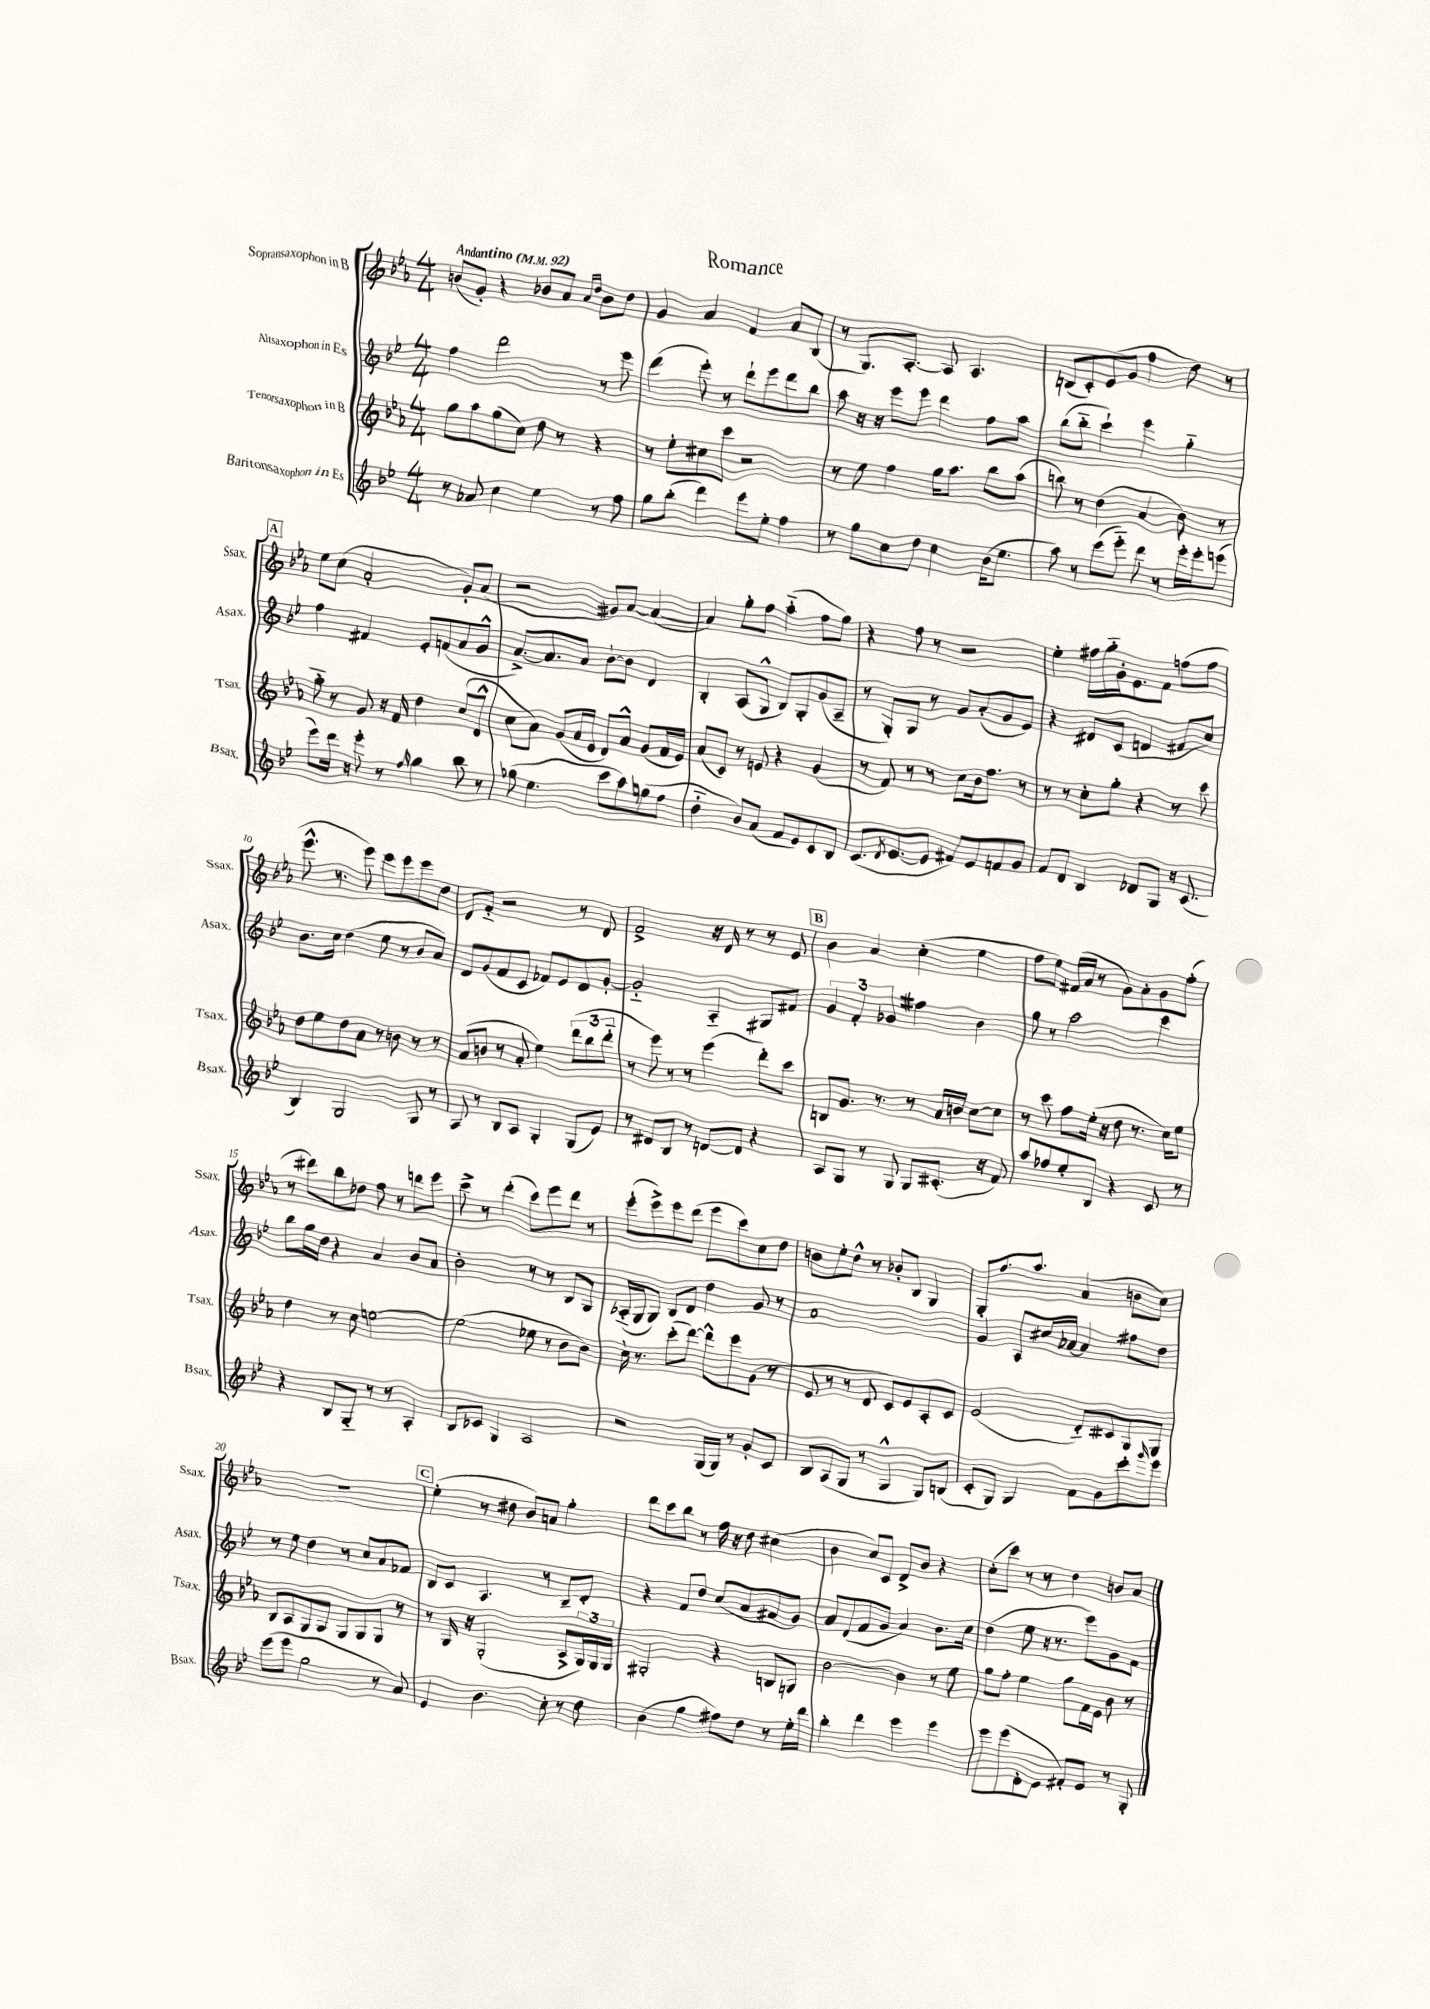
\header { title = "Romance" }
<<
\new StaffGroup <<
\new Staff = "s0" \with { instrumentName = "Sopransaxophon in B" shortInstrumentName = "Ssax." } {
    \clef treble \key ees \major \numericTimeSignature \time 4/4 \tempo "Andantino" 4 = 92
    b'8( g'8-.) r4 bes'8 aes'8 \grace { aes'16 d''16 } bes'8 d''8 |
    g'4 aes'4 f'4 aes'8 bes8( |
    r8 g8.) aes8.~-. aes8 aes4. |
    b8( c'8-.) ees'8( g'8 f''4 d''8) r8 |
    \mark \markup { \box "A" } ees''8 c''8( aes'2-. g'8-.) aes'8( |
    r2 gis'8) aes'8~ aes'4~( |
    aes'4) g''8-. f''8 aes''4-_( f''8 g''8) |
    r4 f''8 r8 r2 |
    ees''4-. fis''16 g''16-_ g'16-. ees'8. f'8 f''8( f''8 |
    ees'''8.-^ r8. ees'''8) ees'''8 ees'''8 ees'''8 d''8 |
    d'8 f'8-_ r2 r8 d'8 |
    f'2-> r16 d'16 r8 r8 ees'8 |
    \mark \markup { \box "B" } bes'4 aes'4 c''4-.( ees''4 |
    f''8 ees''8) fis'16( aes'16 r8 g'8) aes'8-. g'8 f''8-.( |
    r8 dis'''8) bes''8 des''8 f''8 r8 d'''8 ees'''8 |
    c'''8-> r8 d'''4-.( c'''8) ees'''8 d'''8 r8 |
    ees'''8-.( ees'''8->) ees'''8 d'''8( ees'''8 c'''8) c''8 d''8 |
    b'8 ees''8-. d''8-^ r8 bes'8-. bes8 g4 |
    g8-. f''8. aes''8. aes'4( b'8 c''8) |
    R1 |
    \mark \markup { \box "C" } ees''4-.( r8 dis''8 bes'8) a'8 g''4-. |
    d'''8 c'''8 bes''8 r8 f''16 r16 d''8 cis''4( |
    bes'4 c''8) c'8 d'8-> bes'8 r4 |
    c''8-.( c'''8) r8 r8 d''4 b'8 aes'8 \bar "|." |
}
\new Staff = "s1" \with { instrumentName = "Altsaxophon in Es" shortInstrumentName = "Asax." } {
    \clef treble \key bes \major \numericTimeSignature \time 4/4
    f''4 d'''2 r8 ees'''8 |
    d'''4( ees'''8-.) r8 d'''8-! ees'''8 d'''8 bes''8 |
    a''8 r16 r16 ees'''8 ees'''8 d'''4 f''8 a''8 |
    bes''8( bes''8-_ c'''4-!) ees'''4 g''4-_ |
    \mark \markup { \box "A" } f''4 fis'4 ees'8-. f'8( a'8 g'8-^ |
    a'8.~->) a'8. a'8 bes'8~-! bes'8 d'4 |
    bes4-. a8( g8-^ bes8) g8-. g'8( a8-- |
    r8 g8-.) g8 r8 g'8 a'8-.( g'8 ees'8) |
    r4 dis'8 c'8( d'4 fis'8 c''8) |
    bes'8. c''16 d''4( ees''8 r8 bes'8 a'8) |
    d'8 g'8( f'8 c'8 fes'8) ees'8 d'8 g'8~-. |
    g'2-_ a4-_ gis8 fis'8 |
    \mark \markup { \box "B" } \tuplet 3/2 { g'4 f'4-. ges'4 } fis''4 bes'4 |
    g''8 r8 a''2 c'''4 |
    bes''8 g''16 d''16 r4 a'4 bes'8 a'8 |
    bes'2-. r8 r8 bes8 g8 |
    aes16-_( g16 g8) bes8 d'8 d''4 g'8 r8 |
    a'1 |
    g'4 a8 cis''16 aes'16~ aes'4 fis''8 d''8 |
    r8 ees''8 d''4 r8 c''8 a'8 fes'8 |
    \mark \markup { \box "C" } bes8 c'8 a4. r8 bes8-- d'8-. |
    r4 f'8 d''8 c''8( a'8 fis'8 g'8) |
    a'8 d'8( f'8 g'8 a'4) bes'8. c''16 |
    d''4( ees''8 r16 r8. ees'''8) g'8 f'8 \bar "|." |
}
\new Staff = "s2" \with { instrumentName = "Tenorsaxophon in B" shortInstrumentName = "Tsax." } {
    \clef treble \key ees \major \numericTimeSignature \time 4/4
    g''8 aes''8 g''8( c''8) d''8 r8 r4 |
    r8 ees''8-. cis''8 c'''8 r2 |
    r8 ees''8 f''4 g''16 aes''8. bes''8 aes''8( |
    b''8) r8 d''4( aes'4 bes'8) r8 |
    \mark \markup { \box "A" } g''8-_ r8 g'8 r16 f'16 d''4 c''8( d'8-^ |
    c''8 aes'8) g'8( aes'16 ees'16 d'8) aes'8-^ g'8( f'16 ees'16) |
    aes'8( c'8) r8 e'8 r4 g'4( |
    r8 f'8) r8 r8 c''8 bes'16 f''8. r8 |
    r8 r8 c''8-. g''8-. r4 r8 c'''8 |
    d''8 ees''8 d''8 aes'8 r8 b'8 r8 r8 |
    aes'8( b'8 r8 aes'8-. ees''4) \tuplet 3/2 { d'''8( bes''8 d'''8-_ } |
    r8 ees'''8) r8 r8 ees'''4( d'''8-.) c'''8 |
    \mark \markup { \box "B" } b8 g'8. r8. r8 aes'16 b'16 c''8~ c''8 |
    r8 c'''8 f''8 ees''16-.( r16 d''8 r8. c''16) ees''8 |
    d''4 r8 c''8 e''2~ |
    e''2( ees''8 r8 bes'8 bes'8) |
    c''16-! r8. c'''8-.( d'''8~) d'''8-^ ees'''8 g'8( r8 |
    ees'8 r8 r8 d'8 c'8) ees'8 aes8-. c'8 |
    ees'2( d'8-_) cis'8 g8 g8 |
    bes8 aes8 g8 g8 g8 g8 g8 r8 |
    \mark \markup { \box "C" } r8 g16 r16 g2-.( aes8-> \tuplet 3/2 { g16) g16 g16 } |
    gis2-. r4 b8 g8 |
    bes'2~ bes'4 r8 ees''8 |
    g''8 f''8-. ees''4 g''8 f'16 ees'16 bes'8 r8 \bar "|." |
}
\new Staff = "s3" \with { instrumentName = "Baritonsaxophon in Es" shortInstrumentName = "Bsax." } {
    \clef treble \key bes \major \numericTimeSignature \time 4/4
    r8 aes'8 c''4 ees''4 r8 f''8 |
    g''8 bes''8-.( d'''4) ees'''8 ees''8-. f''4 |
    r8 g''8 c''8 d''8 c''4 bes'16( ees''8. |
    a''8) r8 ees'''8( ees'''8-_) d'''8 r8 ees'''16-. ees'''16-. e'''8( |
    \mark \markup { \box "A" } ees'''8) d'''16 r16 ees'''8-. r8 \grace { f''16 } g''4 bes''8 r8 |
    ges''8( ees''4. c'''8 a''8) g''8( f''8 |
    d''4-_ bes'8) a'8( f'8 ees'8) c'8 bes8 |
    c'8.( \acciaccatura { d'8 } ees'8.~ ees'8 fis'8) ees'8 f'8 g'8 |
    f'8 d'8 bes4 des'8 g8 r16 c'8.( |
    bes4) g2 g8 r8 |
    a8 r8 bes8 a8 g4-. g8( ees'8) |
    r8 dis'8 bes8 r8 d'8~ d'8 r4 |
    \mark \markup { \box "B" } a8 g8 r8 g8 g8 cis'8.-.( r16 f'8) |
    a''8 fes''8 ees''8-. bes8 r4 c'8 r8 |
    r4 bes8 g8-_ r8 r8 a4-. |
    bes8 ces'8 g4 a2 |
    r2 g16( g16) r8 g'8-. c'8 |
    bes8 a8( g8 r8 g4-^ g8) b8( |
    c'8-. g8) g4 f'8 g'8 c'''8-. \grace { g'''16 } ees'''8 |
    ees'''8( ees'''8 g''2 r8 a'8) |
    \mark \markup { \box "C" } ees'4 bes'4. c''8-. r8 d''8 |
    bes'4( g''4 fis''8) d''8 r8 ees''16-. d'''16 |
    bes''4-. d'''4 ees'''4 ees'''4 |
    ees'''8 ees'''8( d'8-. ees'8 fis'8-.) ees'8 r8 g8-. \bar "|." |
}
>>
>>
